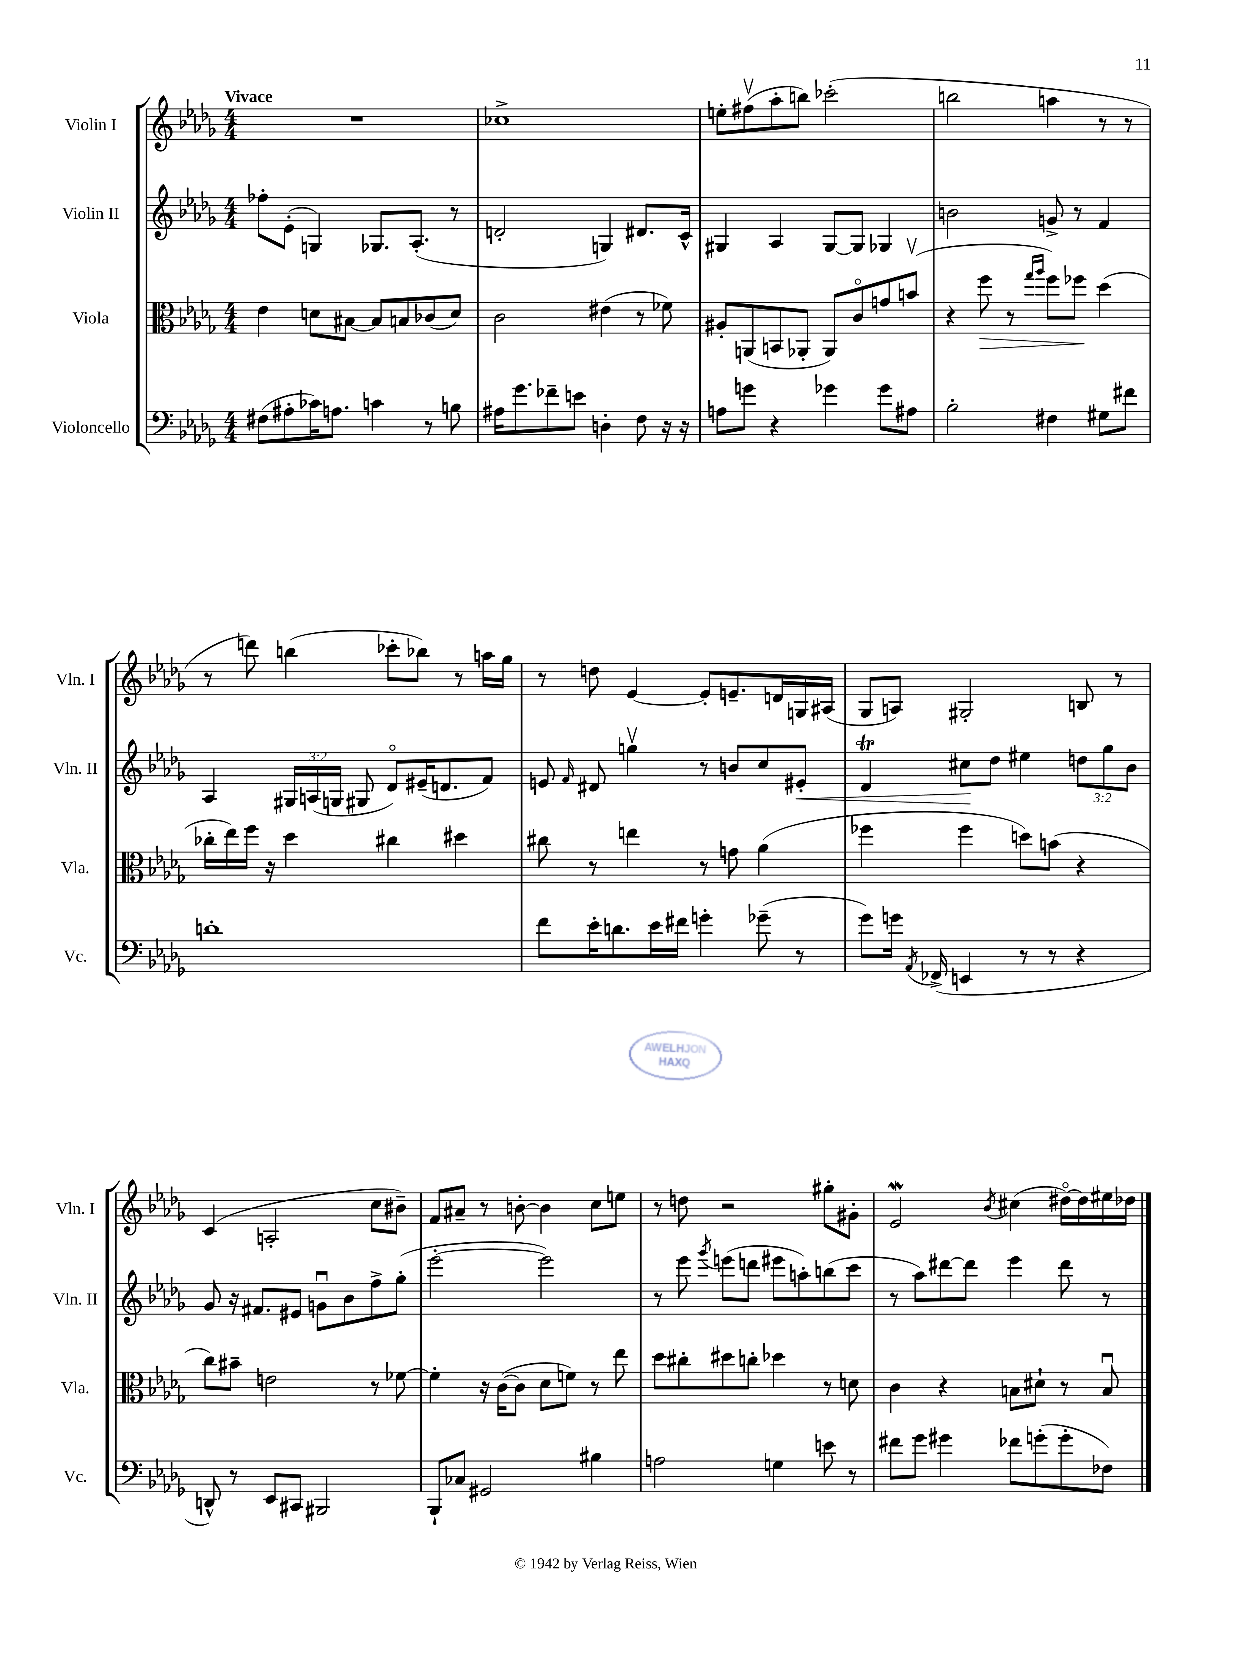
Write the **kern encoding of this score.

**kern	**kern	**kern	**kern
*staff4	*staff3	*staff2	*staff1
*clefF4	*clefC3	*clefG2	*clefG2
*k[b-e-a-d-g-]	*k[b-e-a-d-g-]	*k[b-e-a-d-g-]	*k[b-e-a-d-g-]
*M4/4	*M4/4	*M4/4	*M4/4
(8F#	4e-	8ff-'	1r
8A#'	.	(8e-'	.
16c-)	8d	4G)	.
8.A	.	.	.
.	[8B#	.	.
4c	8B#]	8.G-	.
.	8B	.	.
.	.	(8.A-'	.
8r	(8c-	.	.
8B	8d)	8r	.
=	=	=	=
16A#	2c	2d'	1cc-^
8.g-	.	.	.
8f-~	.	.	.
8e	.	.	.
4D'	(4e#	4G)	.
8F	8r	8.d#	.
16r	8f-)	.	.
16r	.	16c^^	.
=	=	=	=
8A	8A#'	4G#	8ee'
8g	(8AA	.	(8ff#v
4r	8BB	4A-	8aa-'
.	8AA-'	.	8bb)
4g-	8AA-)	[8G#	(2ccc-'
.	8co	8G#]	.
8g-	8g	4G-	.
8A#	(8bv	.	.
=	=	=	=
2B-'	4r	2b	2bb
.	8ff	.	.
.	8r	.	.
.	16qqgg-	.	.
.	16qqaa-	.	.
4F#	8ff)	8g^	4aa
.	8ff-	8r	.
8G#	(4dd-	4f	8r
8f#	.	.	8r
=	=	=	=
1d'	16cc-'	4A-	8r
.	16ee-)	.	.
.	16ff	.	8ddd)
.	16r	.	.
.	4dd-	24G#	(4bb
.	.	(24A	.
.	.	24G	.
.	.	8G#	.
.	4cc#	8d-o)	8ccc-'
.	.	(16e#~	8bb-)
.	.	8.d	.
.	4dd#	.	8r
.	.	8f)	16aa
.	.	.	16gg-
=	=	=	=
8f	8cc#	8e	8r
.	.	16qqf	.
16e-'	8r	8d#	8dd
8.d	.	.	.
.	4ee	4ggv	[4e-
16e-	.	.	.
16f#	.	.	.
4g'	8r	8r	8e-']
.	8g	8b	8.e~
(8g-~	(4a-	8cc	.
.	.	.	16d
8r	.	8e#'	16G
.	.	.	(16A#
=	=	=	=
8g-)	4ff-	4d-	8G-
16g	.	.	8A)
8qAA-	.	.	.
(16FF-^	.	.	.
4EE	4ff-	8cc#	2G#'
.	.	8dd-	.
8r	8dd)	4ee#	.
8r	(8b	.	.
4r	4r	12dd	8B
.	.	12gg-	.
.	.	.	8r
.	.	12b-	.
=	=	=	=
8DD^^)	8cc)	8g-	(4c
8r	8b#~	16r	.
.	.	8.f#	.
8EE-	2e	.	2A'
8CC#	.	8e#	.
2BBB#	.	8gu	.
.	.	8b-	.
.	8r	8ff^	8cc
.	[8f-	(8gg-'	8b#~)
=	=	=	=
8BBB-`	4f-']	[2eee-'	8f
8C-	.	.	8a#~
2GG#	16r	.	8r
.	([16c	.	.
.	8c]	.	[8b'
.	8d-	2eee-])	4b]
.	8f)	.	.
4B#	8r	.	8cc
.	8ee-	.	8ee
=	=	=	=
2A	8dd-	8r	8r
.	8cc#'	8eee-	8dd
.	.	8qggg-	.
.	8dd#	(8eee	2r
.	8cc'	8ddd	.
4G	4dd-	8eee#	.
.	.	8aa')	.
8e	8r	(8bb	8gg#'
8r	8d	8ccc	8g#'
=	=	=	=
8f#	4c	8r	2e-
8g-	.	8aa-)	.
4g#	4r	[8ddd#	.
.	.	8ddd#]	.
.	.	.	8qb-
8f-	8B	4eee-	(4cc#
(8g'	8d#`	.	.
8g'	8r	8ddd#	[16dd#o)
.	.	.	16dd#]
8F-)	8Bu	8r	16ee#
.	.	.	16dd-
==	==	==	==
*-	*-	*-	*-
